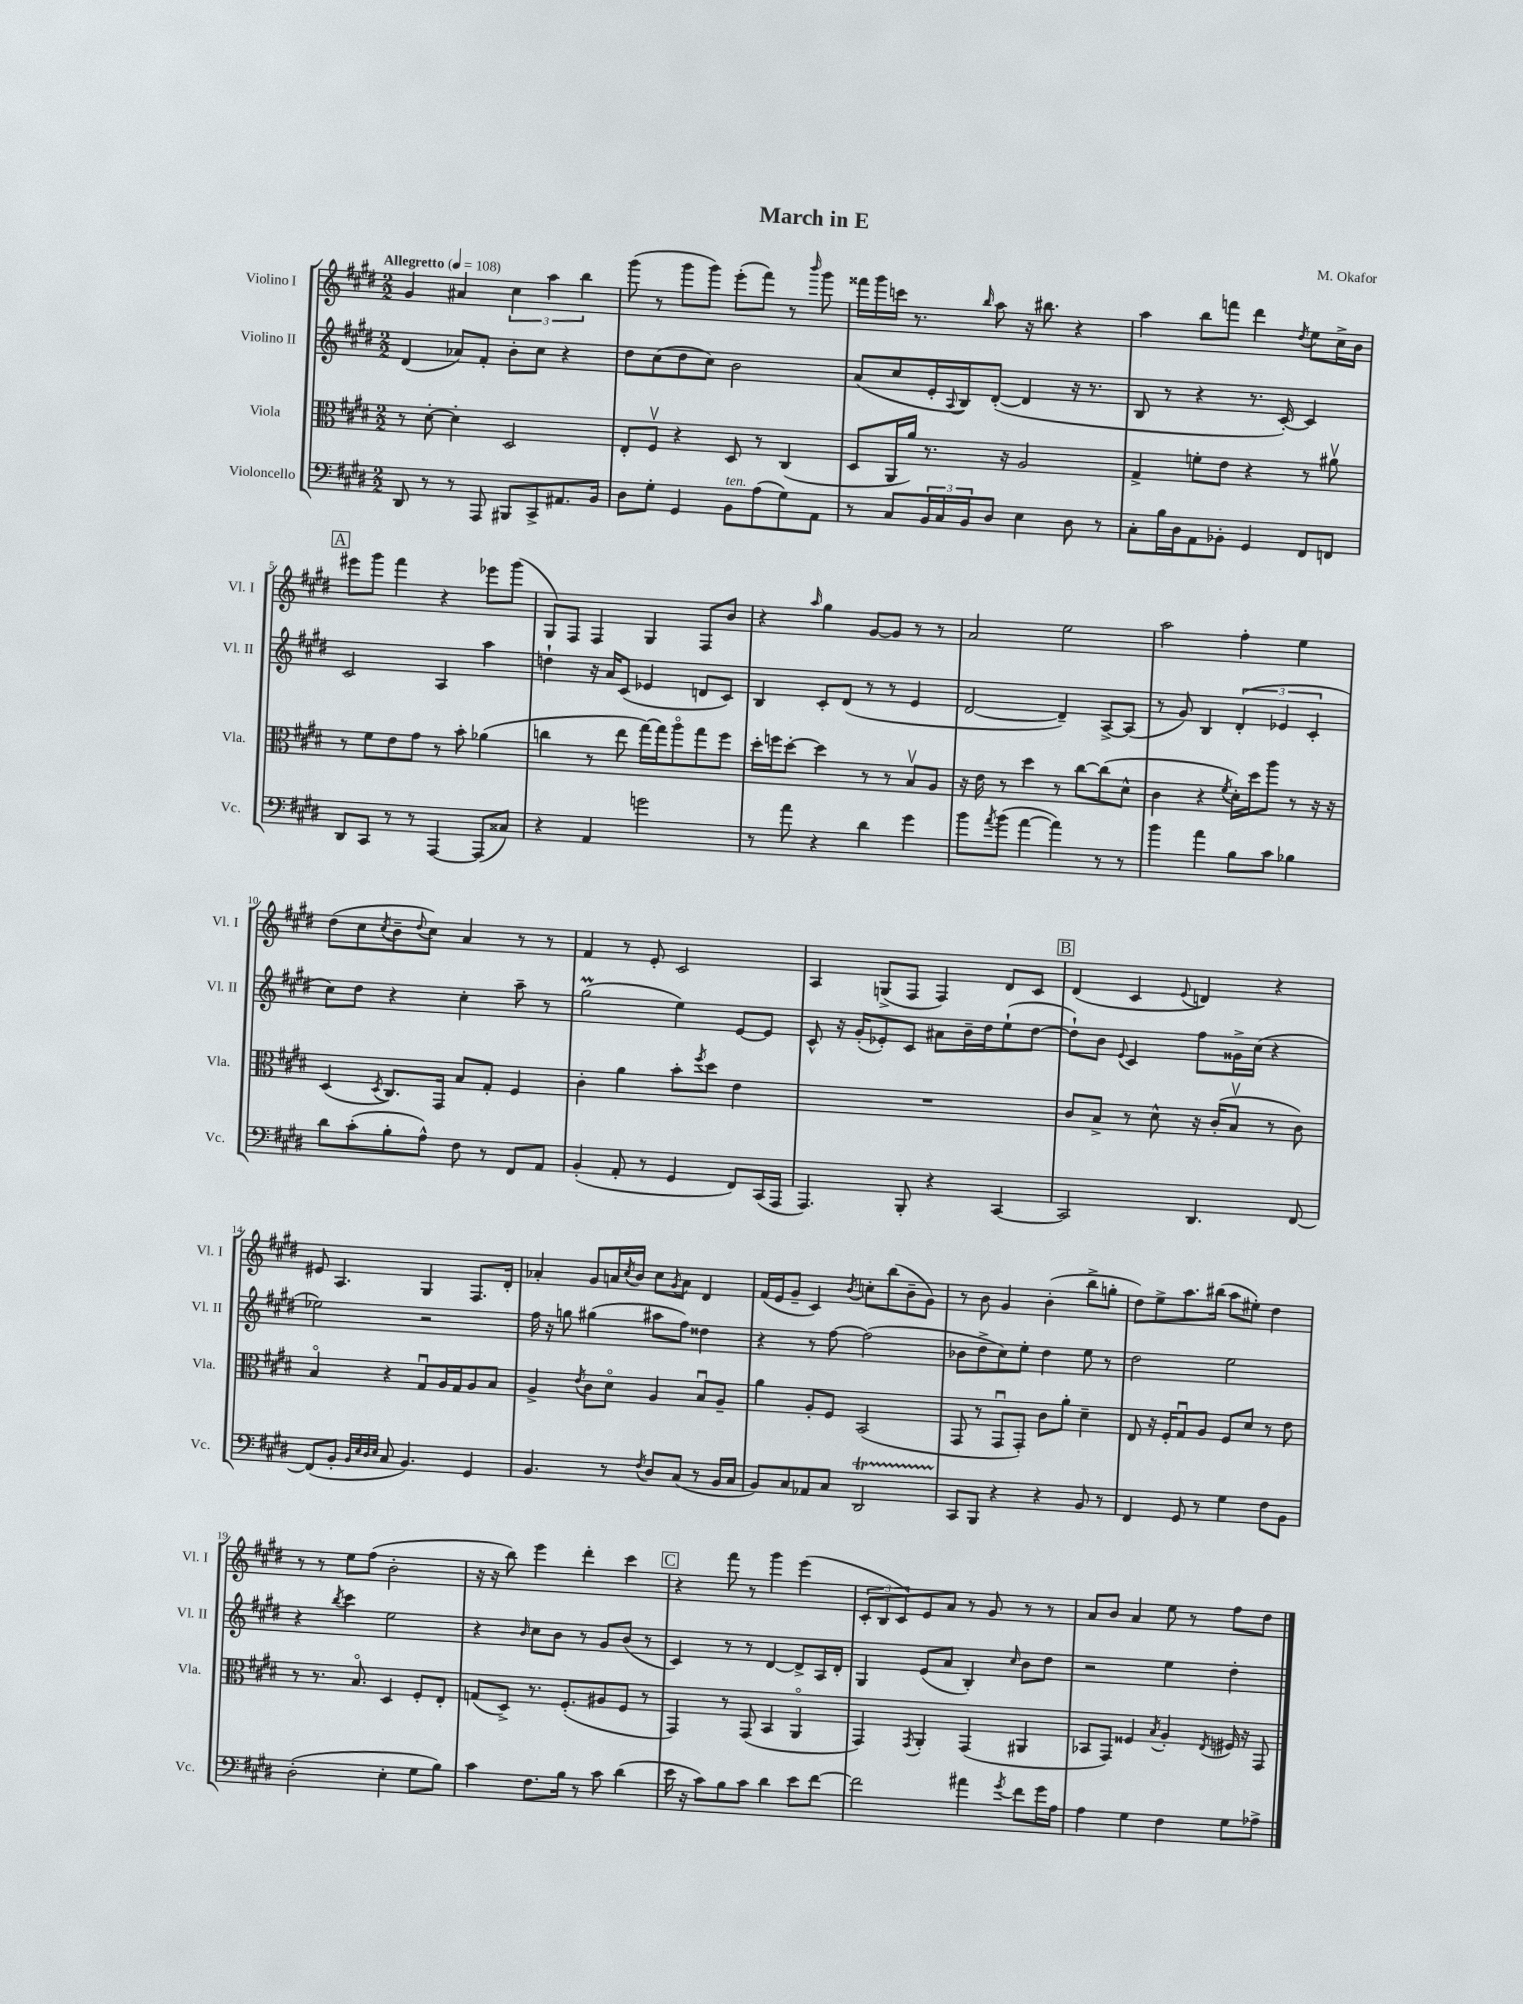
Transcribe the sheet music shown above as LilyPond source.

\header { title = "March in E" composer = "M. Okafor" }
<<
\new StaffGroup <<
\new Staff = "s0" \with { instrumentName = "Violino I" shortInstrumentName = "Vl. I" } {
    \clef treble \key e \major \numericTimeSignature \time 2/2 \tempo "Allegretto" 4 = 108
    gis'4 ais'4 \tuplet 3/2 { cis''4 a''4 b''4 } |
    gis'''8( r8 gis'''8 gis'''8) e'''8-.( fis'''8) r8 \grace { b'''16 } gis'''8 |
    fisis'''16 gis'''16 c'''16 r8. \grace { b''16 } a''8 r16 bis''8. r4 |
    a''4 b''8 f'''8 dis'''4 \acciaccatura { dis''8 } e''8 cis''16-> b'16 |
    \mark \markup { \box "A" } eis'''8 gis'''8 fis'''4 r4 ees'''8 gis'''8( |
    gis8) fis8 fis4 gis4 fis8 b'8 |
    r4 \grace { a''16 } gis''4 gis'8~ gis'8 r8 r8 |
    a'2 e''2 |
    a''2 fis''4-. e''4 |
    dis''8( cis''8 \acciaccatura { cis''8 } b'8-- \appoggiatura { dis''8 } cis''8) a'4 r8 r8 |
    fis'4 r8 e'8-. cis'2 |
    a4 g8->( fis8 fis4) dis'8 cis'8 |
    \mark \markup { \box "B" } dis'4( cis'4 \appoggiatura { e'8 } d'4) r4 |
    eis'8 a4. gis4 fis8. dis'16-. |
    aes'4-. gis'8 a'16 \acciaccatura { cis''8 } b'16 cis''8 \acciaccatura { gis'8 } a'8 dis'4 |
    fis'16( e'16 gis'8-- cis'4) \acciaccatura { b'8 } c''8-. b''8( b'8-- gis'8) |
    r8 b'8 gis'4 b'4-.( b''8-> g''8-. |
    dis''8) e''8-> a''8. bis''16( a''8 eis''8-.) dis''4 |
    r8 r8 e''8 fis''8( b'2-. |
    r16 r16 b''8) e'''4 dis'''4-. cis'''4 |
    \mark \markup { \box "C" } r4 fis'''8 r8 gis'''4 e'''4( |
    \tuplet 3/2 { cis'8-. b8 cis'8) } e'8 a'8 r8 gis'8 r8 r8 |
    a'8 b'8 a'4 e''8 r8 fis''8 dis''8 \bar "|." |
}
\new Staff = "s1" \with { instrumentName = "Violino II" shortInstrumentName = "Vl. II" } {
    \clef treble \key e \major \numericTimeSignature \time 2/2
    dis'4( aes'8) fis'8-. b'8-. cis''8 r4 |
    dis''8 cis''8( dis''8 cis''8) b'2 |
    a'8( cis''8 e'16-. \appoggiatura { a8 } b16) dis'8~-.( dis'4 r16 r8. |
    b8 r8 r4 r8. cis'16~-.) cis'4 |
    \mark \markup { \box "A" } cis'2 a4 a''4 |
    d''4-! r16 a'16 cis'8( ees'4 d'8 cis'8) |
    b4 cis'8-. dis'8( r8 r8 e'4 |
    dis'2~ dis'4--) a8~-> a8( |
    r8 gis'8) b4 \tuplet 3/2 { dis'4-.( ees'4 cis'4-. } |
    cis''8) dis''8 r4 cis''4-. a''8-- r8 |
    gis''2\prall( e''4) e'8~ e'8 |
    cis'8-^ r16 gis'16-.( ees'8-.) cis'8 ais'8 b'16-- dis''16 e''8-!( dis''8~ |
    \mark \markup { \box "B" } dis''8-!) b'8 \appoggiatura { e'8 } cis'4 fis''8 gisis'16-> cis''16( r4 |
    ees''2) r2 |
    fis''16 r16 g''8 gis''4( ais''8 fis''8) disis''4 |
    r4 r8 fis''8~ fis''2( |
    bes'8 dis''8-> cis''8) e''8-. dis''4 e''8 r8 |
    dis''2 e''2 |
    r4 \acciaccatura { b''8 } cis'''4 e''2 |
    r4 \grace { b'16 } cis''8 b'8 r8 gis'8 b'8( r8 |
    \mark \markup { \box "C" } cis'4) r8 r8 dis'4~ dis'8-> a16 dis'16-. |
    gis4 e'8( a'8 b4-.) \grace { cis''16 } b'8 dis''8 |
    r2 e''4 dis''4-. \bar "|." |
}
\new Staff = "s2" \with { instrumentName = "Viola" shortInstrumentName = "Vla." } {
    \clef alto \key e \major \numericTimeSignature \time 2/2
    r8 dis'8~-. dis'4-. dis2 |
    e8-. fis8\upbow r4 dis8 r8 cis4( |
    dis8 a,16 a'16) r8. r16 a2 |
    gis4-> f'8-. e'8 r4 r8 ais'8\upbow |
    \mark \markup { \box "A" } r8 fis'8 e'8 gis'8 r8 b'8-. aes'4( |
    c''4 r8 e''8 gis''16~) gis''16 a''8\flageolet gis''8 fis''8 |
    dis''16-. f''16 dis''8~-. dis''4 r8 r8 b8\upbow a8 |
    r16 e'16 r8 dis''4 r8 cis''8~ cis''8( dis'8-^ |
    cis'4 r4 \acciaccatura { fis'8 } dis'16-.) dis''16 a''8 r8 r16 r16 |
    dis4( \acciaccatura { dis8 } cis8.) gis,16 b8 gis8-. fis4 |
    cis'4-. a'4 b'8-. \acciaccatura { fis''8 } dis''8 e'4 |
    R1 |
    \mark \markup { \box "B" } cis'8 b8-> r8 dis'8-^ r16 cis'16-.( b8\upbow r8 cis'8) |
    b4\flageolet r4 gis8\downbow a16 gis16 a8 b8 |
    a4-> \acciaccatura { e'8 } cis'8 dis'8\flageolet a4 b8\downbow a8-- |
    a'4 a8-. fis8 b,2( |
    gis,8 r8 gis,8\downbow gis,8-.) cis'8 a'8-. dis'4-- |
    e8 r16 fis16-. gis8\downbow a8 fis8 dis'8 r8 e'8 |
    r8 r8. b8.\flageolet dis4 fis8-. e8-. |
    g8( dis8->) r8. fis8.-.( ais8 fis8 r8 |
    \mark \markup { \box "C" } gis,4) r8 gis,8( b,4 a,4\flageolet |
    gis,4) \acciaccatura { gis,8 } a,4-. gis,4( ais,4 |
    bes,8 gis,8) fisis4 \acciaccatura { b8 } a4-. \acciaccatura { e8 } fis16 r16 gis,8 \bar "|." |
}
\new Staff = "s3" \with { instrumentName = "Violoncello" shortInstrumentName = "Vc." } {
    \clef bass \key e \major \numericTimeSignature \time 2/2
    dis,8 r8 r8 a,,8 bis,,8 cis,8-> ais,8. b,16 |
    dis8 gis8-. gis,4 b,8^\markup { \italic "ten." } a8( gis8) a,8 |
    r8 cis8 \tuplet 3/2 { b,16 cis16 b,16 } dis8 e4 dis8 r8 |
    cis8-. b16 dis16 a,8 bes,8-. gis,4 fis,8 f,8 |
    \mark \markup { \box "A" } dis,8 cis,8 r8 r8 a,,4~ a,,8( cisis8) |
    r4 a,4 g'2 |
    r8 a'8 r4 dis'4 gis'4 |
    b'8 \acciaccatura { a'8 } b'8( a'4~ a'4) r8 r8 |
    b'4 a'4 b8 cis'8 bes4 |
    dis'8 cis'8-.( b8-. a8-^) fis8 r8 fis,8 a,8 |
    b,4-.( a,8-. r8 gis,4 fis,8) cis,16( a,,16 |
    a,,4.) b,,8-. r4 cis,4~ |
    \mark \markup { \box "B" } cis,2 dis,4. fis,8~ |
    fis,8( b,8-. \grace { b,32 e32 dis32 e32 } cis8 b,4.) gis,4 |
    b,4. r8 \acciaccatura { fis8 } dis8 cis8( r8 b,16 cis16 |
    b,8) cis8 aes,8 cis8 dis,2\startTrillSpan |
    cis,8\stopTrillSpan b,,8 r4 r4 b,8 r8 |
    fis,4 gis,8 r8 gis4 fis8 b,8 |
    dis2-.( e4-. gis8 b8) |
    cis'4 fis8. b16 r8 cis'8 dis'4( |
    \mark \markup { \box "C" } e'16 r16 cis'8) b8 cis'8 dis'4 e'8 fis'8~ |
    fis'2 ais'4 \acciaccatura { gis'8 } fis'8 gis'16 a16 |
    a4 gis4 fis4 gis8 aes8-> \bar "|." |
}
>>
>>
